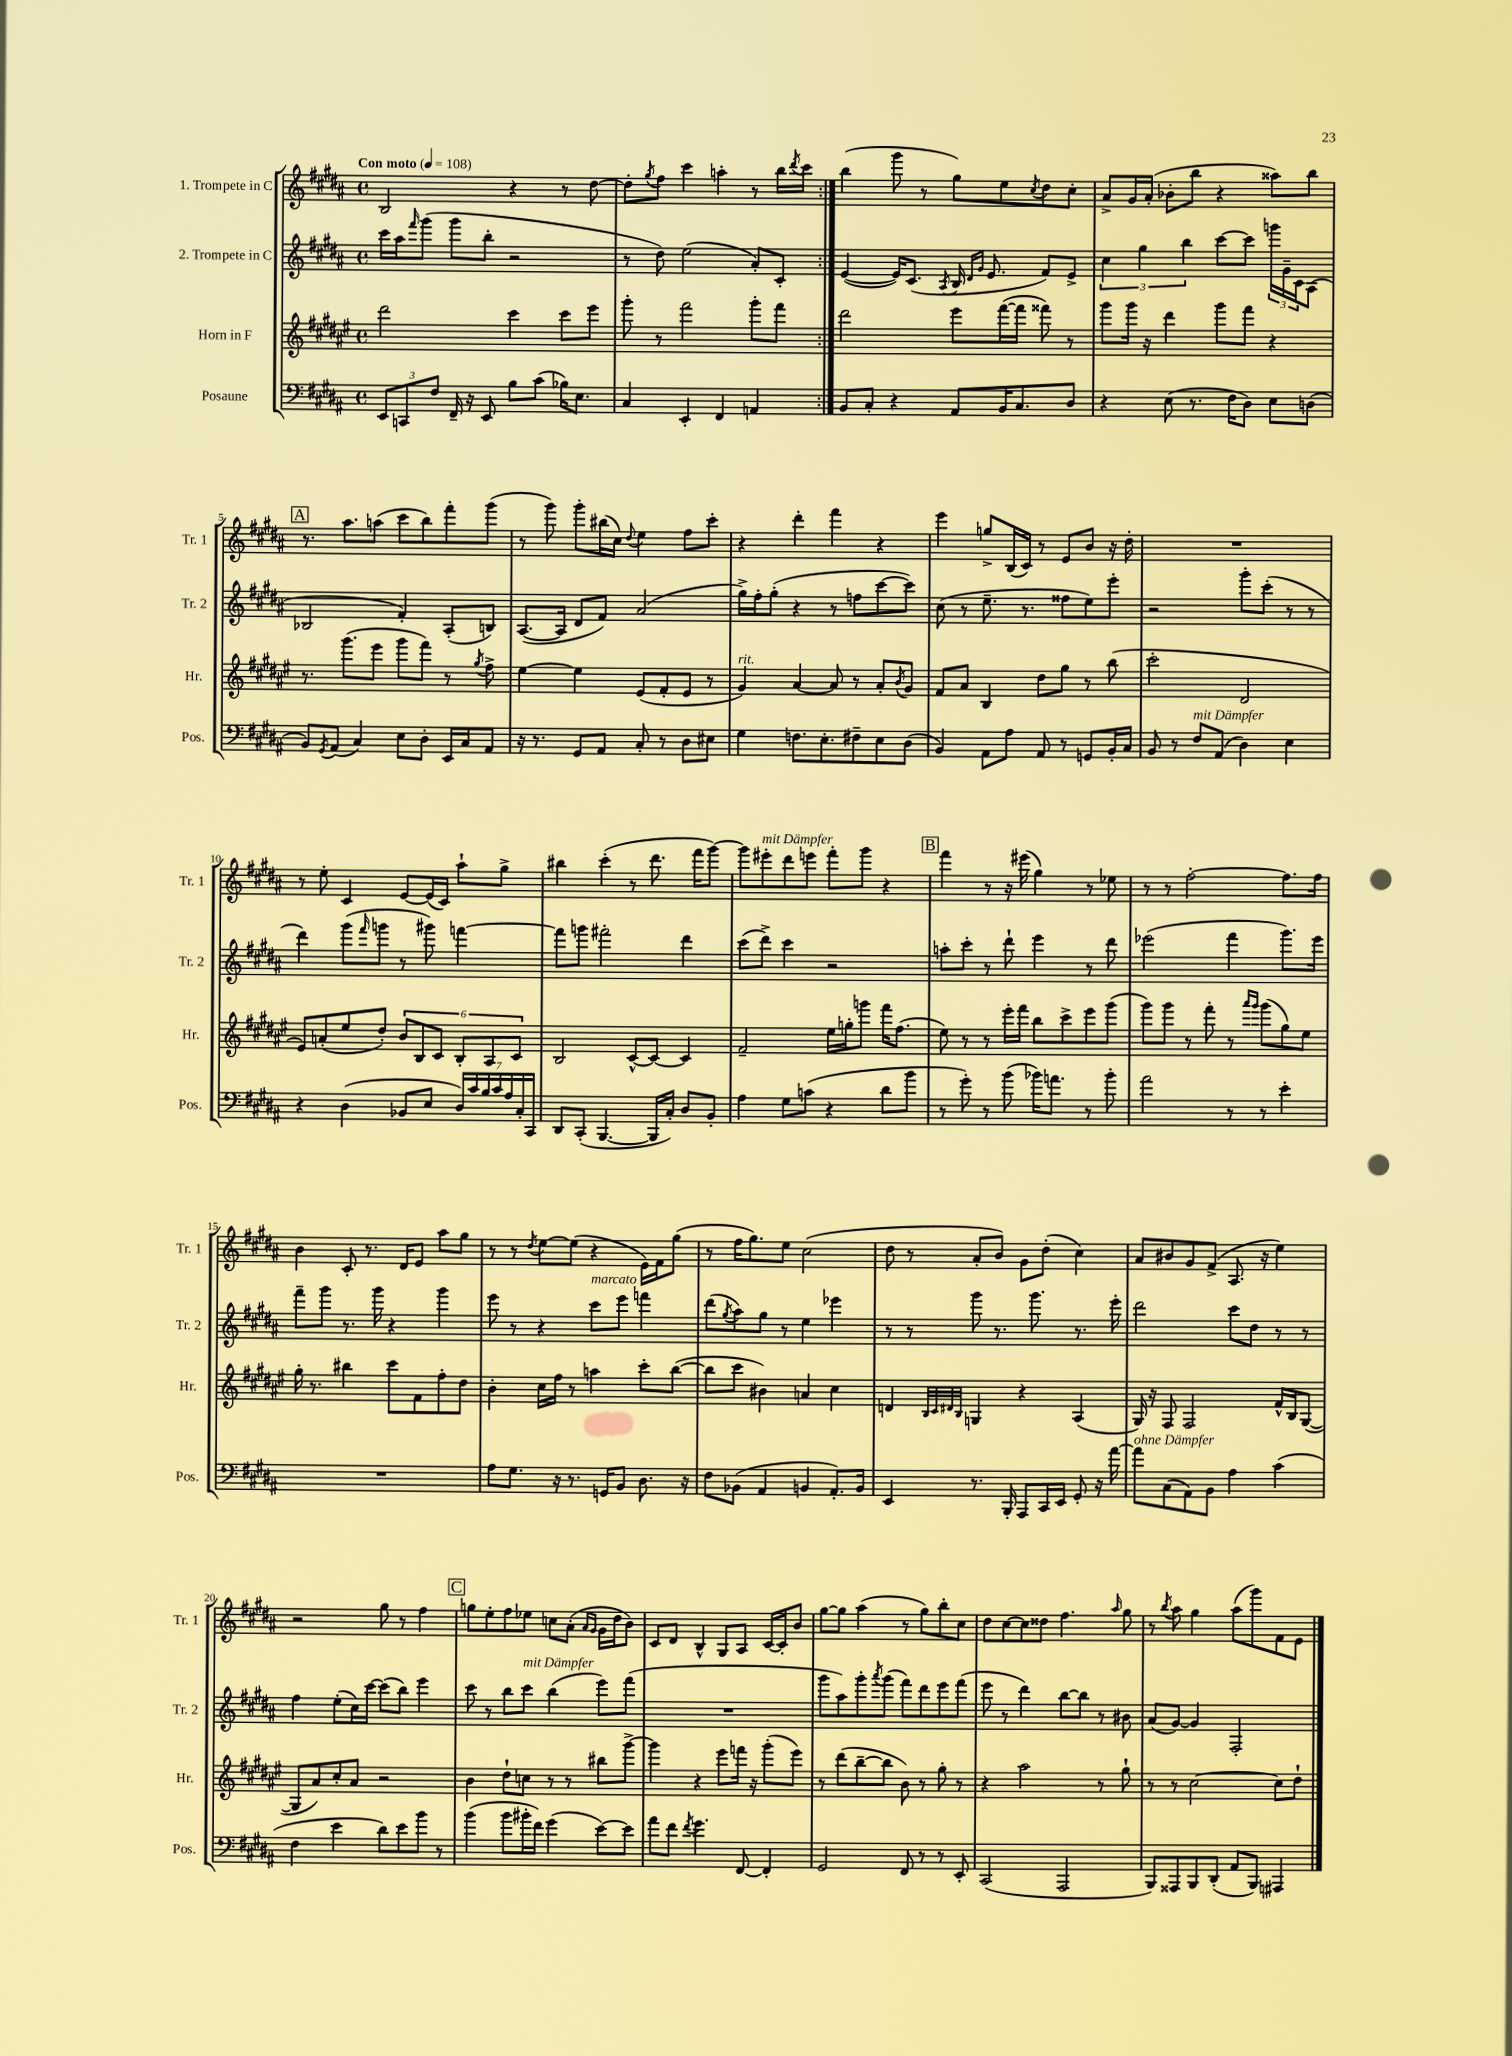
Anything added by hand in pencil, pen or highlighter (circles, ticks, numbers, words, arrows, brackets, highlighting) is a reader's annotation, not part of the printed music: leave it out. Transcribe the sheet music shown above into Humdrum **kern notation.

**kern	**kern	**kern	**kern
*part4	*part3	*part2	*part1
*staff4	*staff3	*staff2	*staff1
*I"Posaune	*I"Horn in F	*I"2. Trompete in C	*I"1. Trompete in C
*I'Pos.	*I'Hr.	*I'Tr. 2	*I'Tr. 1
*clefF4	*clefG2	*clefG2	*clefG2
*k[f#c#g#d#a#]	*k[f#c#g#d#a#e#]	*k[f#c#g#d#a#]	*k[f#c#g#d#a#]
*M4/4	*M4/4	*M4/4	*M4/4
*met(c)	*met(c)	*met(c)	*met(c)
*MM108	*MM108	*MM108	*MM108
=1	=1	=1	=1
!	!	!	!LO:TX:a:B:t=Con moto
12EE/L	2ddd#\	16ccc#\LL	2B/
.	.	16aa#\J	.
12CCn/	.	.	.
.	.	16qqfff#/	.
.	.	(8ggg#\J	.
12F#/J	.	.	.
16FF#~/	.	8ggg#\L	.
16r	.	.	.
8EE/	.	8bb'\J	.
8B\L	4ccc#\	2r	4r
(8c#\J	.	.	.
16B-X\KL)	8ccc#\L	.	8r
8.E\J	.	.	.
.	8eee#\J	.	[8dd#\
=2	=2	=2	=2
4C#/	8ggg#'\	8r	8dd#'\L]
.	.	.	8qgg#/
.	8r	8dd#\)	8ff#\J
4EE'/	2fff#\	(2ee\	4ccc#\
4FF#/	.	.	4aan'\
4AAn/	8ggg#'\L	8a#'/L)	8r
.	8fff#\J	8c#'/J	16bb\LL
.	.	.	8qddd#/
.	.	.	16ccc#\JJ
=3:|!	=3:|!	=3:|!	=3:|!
8BB/L	2ddd#\	([4e/	(4bb\
8C#'/J	.	.	.
4r	.	16e/KL])	8ggg#\
.	.	(8.c#/J	.
.	.	.	8r
.	.	8qA#/	.
8AA#/L	8eee#\L	16B/	8gg#\L)
.	.	16qqd#/LL	.
.	.	16qqg#/JJ	.
.	.	8.e/	.
16BB/K	([16fff#\L	.	8ee\
8.C#/	16fff#\JJ]	.	.
.	.	.	8qcc#/
.	8fff##X\)	8f#/L)	8dd#\
8D#/J	8r	8e^/J	8cc#'\J
=4	=4	=4	=4
4r	8ggg#\L	6cc#\	8a#^/L
.	16ggg#\Jk	.	16g#/L
.	.	6gg#\	.
.	16r	.	(16a#'/JJ
(8E\	4ddd#\	.	8b-X'\L
.	.	6bb\	.
8.r	.	.	8bb\J
.	8ggg#\L	[8ccc#\L	4r
16F#\KL	.	.	.
8D#\J)	8fff#\J	8ccc#\J]	.
8E\L	4r	24gggn\LL	8aa##X\L)
.	.	24g#~\	.
.	.	24c#\J	.
(8Dn\J	.	(8A#\J	8bb\J
!!LO:LB:g=z
!!LO:REH:place=s1:t=A
=5	=5	=5	=5
8BB/L)	8.r	2B-X/	8.r
8qGG#/	.	.	.
(8AA#/J	.	.	.
.	(8.ggg#\L	.	8.aa#\L
4C#/)	.	.	.
.	8eee#\J	.	(8aan\J
8E\L	8ggg#\L	4f#'/)	8ccc#\L
8D#'\J	8fff#\J)	.	8bb\)
16EE/LL	8r	(8A#'/L	8fff#'\
16C#/J	.	.	.
.	8qgg#/	.	.
8AA#/J	8ff#^\	8Bn/J)	(8ggg#\J
=6	=6	=6	=6
16r	[4ee#\	([8.A#/L	8r
8.r	.	.	.
.	.	.	8ggg#\)
.	.	16A#/Jk]	.
8GG#/L	4ee#\]	8d#/L	8ggg#'\L
8AA#/J	.	8f#/J)	(16bb#X\L
.	.	.	16cc#\JJ)
.	.	.	8qqdd#/
8C#'/	(8e#/L	(2a#/	4ee\
8r	8f#'/	.	.
8D#\L	8e#/J	.	8ff#\L
8E#X\J	8r	.	8ccc#'\J
=7	=7	=7	=7
!	!LO:TX:a:i:t=rit.	!	!
4G#\	4g#/)	16gg#^\LL)	4r
.	.	16ff#'\J	.
.	.	(8gg#'\J	.
8.Fn\L	[4a#/	4r	4ddd#'\
8.E'\	.	.	.
.	8a#/]	8r	4fff#\
8F#X~\	8r	8ffn\L	.
8E\	8a#'/L	[8ccc#\	4r
.	8qb/	.	.
(8D#\J	8g#/J	8ccc#\J])	.
=8	=8	=8	=8
4BB/)	8f#/L	(8cc#\	4eee\
.	8a#/J	8r	.
8AA#\L	4B/	8.ee~\	8ggn^/L
8A#\J	.	.	(16B/L
.	.	8.r	16c#/JJ)
8AA#/	8dd#\L	.	8r
8r	8gg#\J	8ff##X\L	8e/L
8GGn/L	8r	8ee\)	8b/J
16BB'/L	(8bb\	8eee'\J	16r
16C#/JJ	.	.	16dd#'\
=9	=9	=9	=9
8BB/	2ccc#'\	2r	1r
8r	.	.	.
!LO:TX:a:i:t=mit Dämpfer	!	!	!
8F#/L	.	.	.
(8AA#/J	.	.	.
4D#\)	2d#/	8ggg#'\L	.
.	.	(8ccc#'\J	.
4E\	.	8r	.
.	.	8r	.
!!LO:LB:g=z
=10	=10	=10	=10
4r	8e#/L)	4ddd#\)	8r
.	(8an'/	.	8ee'\
(4D#\	8ee#/	(8ggg#\L	4c#/
.	.	16qqfff#/	.
.	8dd#'/J)	8gggn\J	.
8BB-X/L	12b/L	8r	[8e/L
.	12B/	.	.
8E/J	.	8ggg#X\)	(16e/L]
.	12c#/J	.	.
.	.	.	16c#/JJ)
28D#/LL)	12B'/L	[4fffn\	8aa#`\L
28c#/	.	.	.
28B/	.	.	.
.	12A#/	.	.
28c#/	.	.	.
.	.	.	8gg#^\J
28A#/	.	.	.
.	12c#/J	.	.
28C#'/	.	.	.
28CC#/JJ	.	.	.
=11	=11	=11	=11
8DD#/L	2B/	8fff\L]	4bb#X\
(8CC#'/J	.	8gggn\J	.
[4.BBB/	.	2fff#X'\	(4ccc#'\
.	[8c#^^/L	.	8r
16BBB/LL]	8c#/J_	.	8.ddd#\
16C#'/JJ)	.	.	.
8D#/L	4c#/]	4ddd#\	.
.	.	.	16fff#\KL
8BB'/J	.	.	[8ggg#\J)
=12	=12	=12	=12
4A#\	2f#~/	(8ccc#\L	8ggg#\L]
!	!	!	!LO:TX:a:i:t=mit Dämpfer
.	.	8ddd#^\J)	8eee#X'\
8G#\L	.	4ccc#\	8ddd#\
(8cn\J	.	.	8eeen\J
4r	16ee#\LL	2r	8fff#'\L
.	16ggn'\J	.	.
.	8gggn\J	.	8ggg#\J
8d#\L	16fff#\KL	.	4r
.	(8.ff#\J	.	.
8b\J	.	.	.
!!LO:REH:place=s1:t=B
=13	=13	=13	=13
8r	8ee#\)	8aan'\L	4fff#\
8g#'\)	8r	8ccc#'\J	.
8r	8r	8r	8r
(8b\	16eee#'\LL	8ddd#`\	16r
.	16fff#\JJ	.	(16eee#X\
16b-X\KL)	8bb\L	4eee\	4gg#\)
8.an\J	.	.	.
.	8ccc#^\	.	.
8r	8eee#\	8r	8r
8b-'\	(8ggg#\J	8ddd#\	8ee-X\
=14	=14	=14	=14
2a#\	8ggg#\L)	(2eee-X\	8r
.	8ggg#\J	.	8r
.	8r	.	[2ff#'\
.	8fff#'\	.	.
8r	8r	4fff#\	.
.	16qqaaa#/LL	.	.
.	16qqggg#/JJ	.	.
8r	(8ggg#\L	.	.
4e'\	8gg#\)	8.ggg#\L)	8.ff#\L]
.	8ee#\J	.	.
.	.	16eee-\Jk	16ff#\Jk
!!LO:LB:g=z
=15	=15	=15	=15
1r	16gg#'\	8fff#~\L	4b\
.	8.r	.	.
.	.	8ggg#\J	.
.	4bb#X\	8.r	8c#'/
.	.	.	8.r
.	.	16ggg#\	.
.	8ccc#\L	4r	.
.	.	.	16d#/KL
.	8f#\	.	8e/J
.	8ff#'\	4ggg#\	8aa#\L
.	8dd#\J	.	8gg#\J
=16	=16	=16	=16
8A#\L	4b'\	8eee\	8r
8.G#\J	.	8r	8r
.	.	.	8qdd#/
.	16cc#\LL	4r	[8ee\L
16r	16ff#\JJ	.	.
8.r	8r	.	(8ee\J]
!	!	!LO:TX:a:i:t=marcato	!
.	4aan\	8ccc#\L	4r
16GGn/KL	.	.	.
8BB/J	.	8eee\J	.
8.D#\	8ccc#'\L	4fffn\	16e\LL)
.	.	.	16f#\J
.	([8bb\J	.	(8gg#\J
16r	.	.	.
=17	=17	=17	=17
8F#\L	8bb\L]	(8ddd#\L	8r
.	.	8qgg#/	.
(8BB-X\J	8ccc#\J	8aa#\)	16ff#\KL
.	.	.	8.gg#\)
4AA#/	4b#X\)	8gg#\J	.
.	.	8r	8ee\J
4BBn/	4an/	4ee\	(2cc#\
8.AA#'/L)	4cc#\	4eee-X\	.
16BB/Jk	.	.	.
=18	=18	=18	=18
4EE/	4dn/	8r	8dd#\
.	.	8r	8r
.	32qqB/LLL	.	.
.	32qqc#/	.	.
.	32qqd#X/	.	.
.	32qqB/JJJ	.	.
8.r	4Gn/	8ggg#\	8a#'/L
.	.	8.r	8b/J)
16BBB'/	.	.	.
8AAA#/L	4r	.	8g#\L
.	.	8.ggg#\	.
16CC#/L	.	.	(8dd#'\J
16EE/JJ	.	.	.
8GG#'/	(4A#/	8.r	4cc#\)
16r	.	.	.
[16a#\	.	16eee'\	.
=19	=19	=19	=19
!LO:TX:a:i:t=ohne Dämpfer	!	!	!
8a#\L]	16G#/)	2ddd#\	8a#/L
.	16r	.	.
(8C#\	8F#/	.	8b#X/
8AA#\)	2F#/	.	8g#/
8BB\J	.	.	(8f#^/J
4A#\	.	8ccc#\L	8.A#/
.	.	8dd#\J	.
.	.	.	16r
(4c#\	16f#^^/LL	8r	4ee\)
.	16B/J	.	.
.	([8G#/J	8r	.
!!LO:LB:g=z
=20	=20	=20	=20
4F#\	8G#/L]	4ff#\	2r
.	8a#/)	.	.
4e\	8cc#'/	(8ee'\L	.
.	8a#/J	16cc#\L)	.
.	.	[16ccc#\JJ	.
8d#\L)	2r	(8ccc#\L]	8gg#\
8e\	.	8bb\J)	8r
8b\J	.	4eee\	4ff#\
8r	.	.	.
!!LO:REH:place=s1:t=C
=21	=21	=21	=21
(4b\	4b\	8ccc#\	8ggn\L
.	.	8r	8ee'\
8b\L	8dd#`\L	8bb\L	8ff#\
!	!	!LO:TX:a:i:t=mit Dämpfer	!
16b#X'\L	8ccn\J	8ccc#\J	8ee-X\J
16f#\JJ)	.	.	.
(4g#\	8r	(4bb\	8ccn\L
.	8r	.	(8a#'\J
.	.	.	16qqa#/LL
.	.	.	16qqg#/JJ
[8e\L)	8bb#X\L	8eee\L)	16g#\LL
.	.	.	16dd#\J
8e\J]	[8ggg#^\J	(8fff#\J	8b\J)
=22	=22	=22	=22
8a#\L	4ggg#\]	1r	8c#/L
8f#\J	.	.	8d#/J
8qf#/	.	.	.
4.g#\	4r	.	4B^^/
.	8eee#\L	.	8G#/L
[8FF#/	16fffn\Jk	.	8A#/J
.	16r	.	.
4FF#'/]	(8ggg#'\L	.	[16c#/LL
.	.	.	16c#'/J]
.	8eee#\J)	.	8b/J
=23	=23	=23	=23
2GG#/	8r	8ggg#\L	[8gg#\L
.	(8ddd#\L	8aa#\)	8gg#\J]
.	[8bb~\	8ggg#'\	(4aa#\
.	.	8qaaa#/	.
.	8bb\J]	(8ggg#\J	.
8FF#/	8b\)	8fff#\L)	8r
8r	8r	8ddd#\	8gg#\L)
8r	8gg#'\	8eee\	8bb'\
8EE'/	8r	(8fff#\J	8cc#\J
=24	=24	=24	=24
(2CC#/	4r	8eee\	8dd#\L
.	.	8r	[8cc#\
.	2aa#\	4ddd#\)	8cc#\]
.	.	.	8dd##X\J
2AAA#/	.	[8bb\L	4.ff#\
.	.	8bb\J]	.
.	8r	8r	.
.	.	.	16qqaa#/
.	8gg#`\	8b#X\	8gg#\
=25	=25	=25	=25
8BBB/L)	8r	(8a#/L	8r
.	.	.	8qbb/
8AAA##X/	8r	[8g#/J)	8aa#\
8BBB/	[2cc#\	4g#/]	4gg#\
(8DD#'/J	.	.	.
8AA#/L	.	2F#'/	(8aa#\L
8BBB/J)	.	.	8ggg#\)
4AAA#X/	8cc#\L]	.	8f#\
.	8dd#`\J	.	8e\J
==	==	==	==
*-	*-	*-	*-
